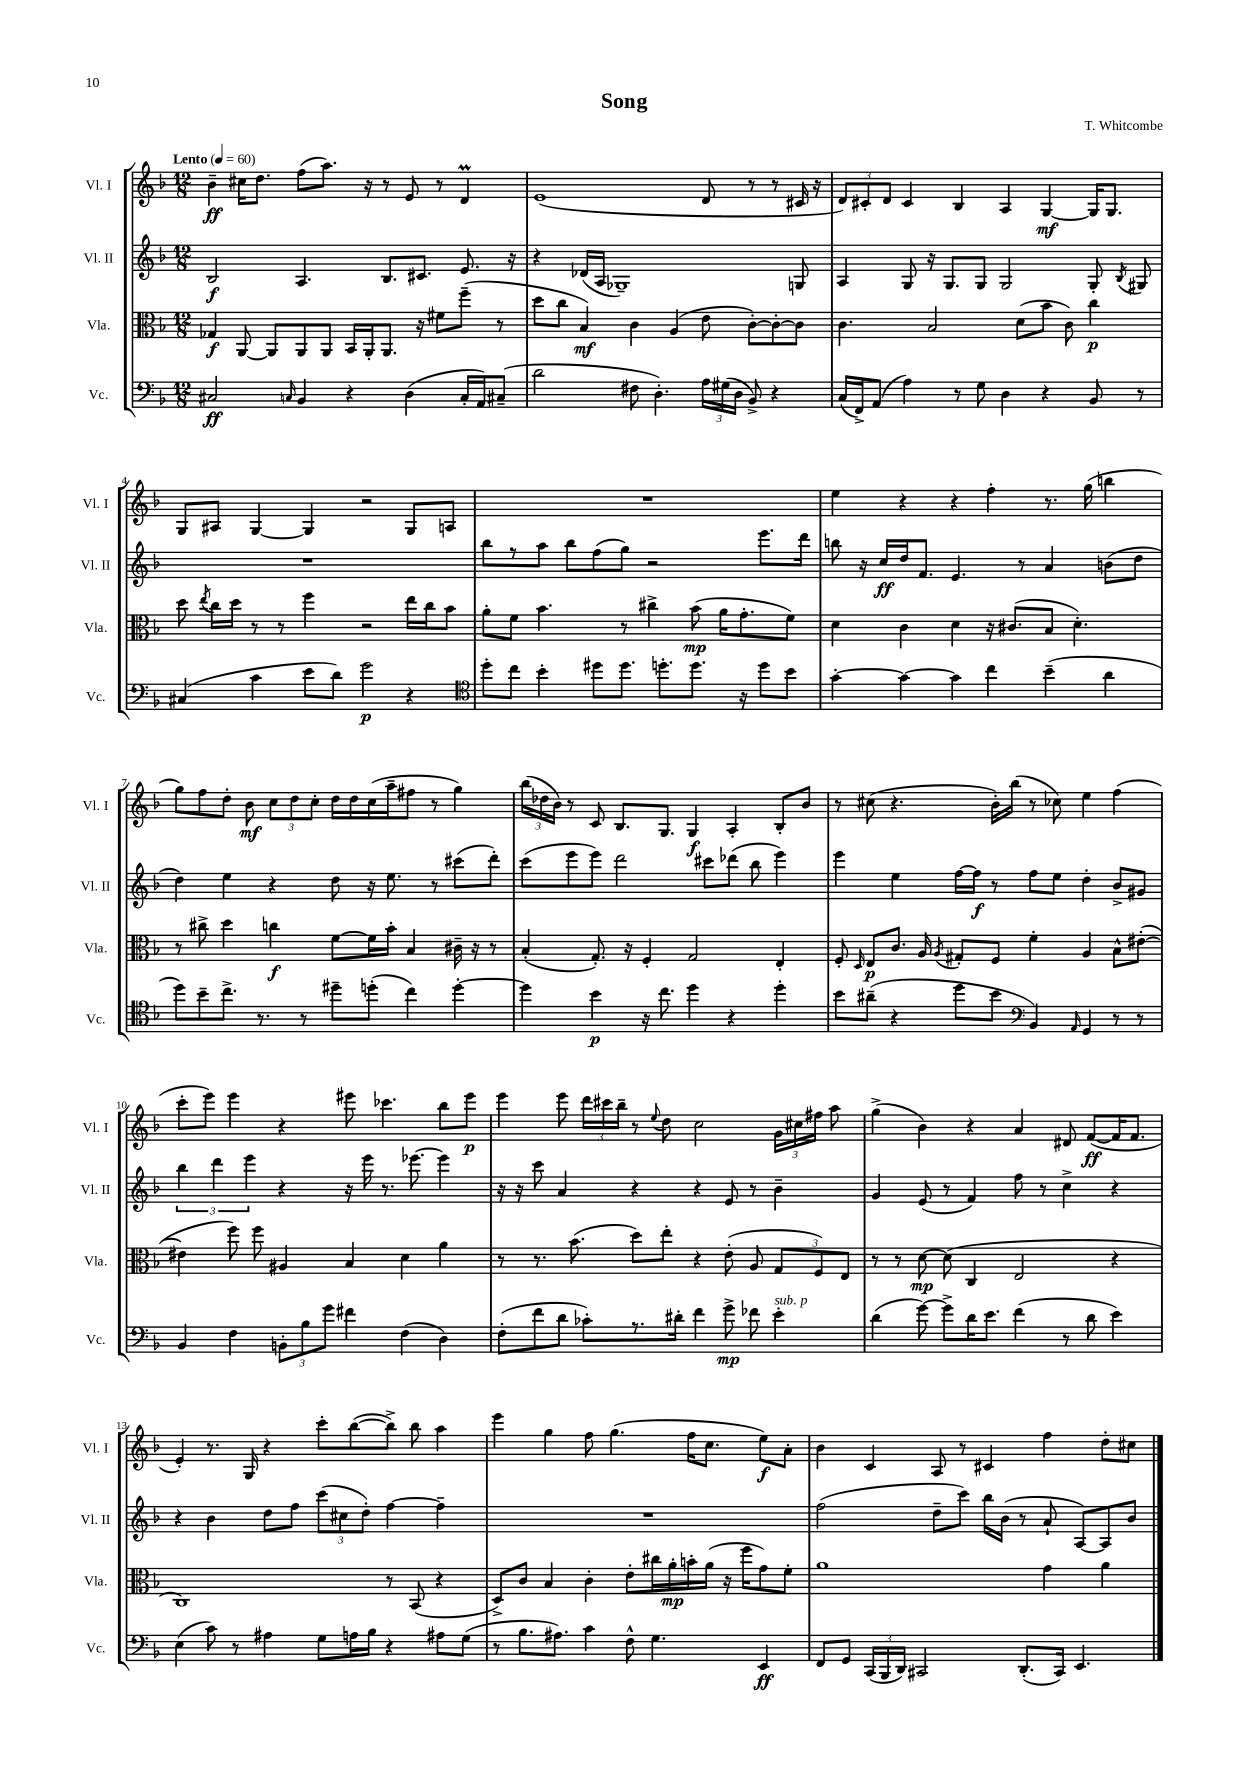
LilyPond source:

\header { title = "Song" composer = "T. Whitcombe" }
<<
\new StaffGroup <<
\new Staff = "s0" \with { instrumentName = "Vl. I" shortInstrumentName = "Vl. I" } {
    \clef treble \key f \major \numericTimeSignature \time 12/8 \tempo "Lento" 4 = 60
    \autoBeamOff bes'4--\ff cis''16[ d''8.] f''8[( a''8.]) r16 r8 e'8 r8 d'4\prall |
    e'1( d'8 r8 r8 cis'16 r16 |
    \tuplet 3/2 { d'8[) cis'8-. d'8] } cis'4 bes4 a4 g4~\mf g16[ g8.] |
    g8[ ais8] g4~ g4 r2 g8[ a8] |
    R1. |
    e''4 r4 r4 f''4-. r8. g''16( b''4 |
    g''8[) f''8 d''8]-. bes'8\mf \tuplet 3/2 { c''8[ d''8 c''8]-. } d''16[ d''16 c''16( a''16-- fis''8] r8 g''4) |
    \tuplet 3/2 { bes''16[( des''16 bes'16]) } r8 c'8 bes8.[ g8.] g4\f a4-. bes8[-. bes'8] |
    r8 cis''8( r4. bes'16[-.) bes''16]( r8 ces''8) e''4 f''4( |
    c'''8[-. e'''8]) e'''4 r4 eis'''8 ces'''4. bes''8[ eis'''8]\p |
    e'''4 e'''8 \tuplet 3/2 { d'''16[ cis'''16 bes''16]-- } r8 \appoggiatura { e''8 } d''8 c''2 \tuplet 3/2 { g'16[ cis''16 fis''16] } a''8 |
    g''4->( bes'4) r4 a'4 dis'8 f'8[~\ff( f'16 f'8.] |
    e'4-.) r8. g16 r4 c'''8[-. bes''8~( bes''8]->) bes''8 a''4 |
    e'''4 g''4 f''8 g''4.( f''16[ c''8.] e''8[\f) a'8]-. |
    bes'4 c'4 a8 r8 cis'4 f''4 d''8[-. cis''8] \bar "|." |
}
\new Staff = "s1" \with { instrumentName = "Vl. II" shortInstrumentName = "Vl. II" } {
    \clef treble \key f \major \numericTimeSignature \time 12/8
    \autoBeamOff bes2\f a4. bes8.[ cis'8.] e'8. r16 |
    r4 des'16[( a16] ges1--) g8 |
    a4 g8 r16 g8.[ g8] g2 g8-. \acciaccatura { bes8 } gis8 |
    R1. |
    bes''8[ r8 a''8] bes''8[ f''8( g''8]) r2 e'''8.[ d'''16] |
    b''8 r16 c''16[\ff d''16 f'8.] e'4. r8 a'4 b'8[( d''8] |
    d''4) e''4 r4 d''8 r16 e''8. r8 cis'''8[( d'''8]-.) |
    c'''8[( e'''8 e'''8]) d'''2 cis'''8[ des'''8]( bes''8 e'''4) |
    e'''4 e''4 f''16[~ f''16]\f r8 f''8[ e''8] d''4-. bes'8[-> gis'8] |
    \tuplet 3/2 { bes''4 d'''4 e'''4 } r4 r16 e'''16 r8. ees'''8.~ ees'''4 |
    r16 r16 c'''8 a'4 r4 r4 e'8 r8 bes'4-- |
    g'4 e'8( r8 f'4) f''8 r8 c''4-> r4 |
    r4 bes'4 d''8[ f''8] \tuplet 3/2 { c'''8[( cis''8 d''8]-.) } f''4~ f''4-- |
    R1. |
    f''2( d''8[-- c'''8]) bes''16[ bes'16]( r8 a'8-! a8[~) a8 bes'8] \bar "|." |
}
\new Staff = "s2" \with { instrumentName = "Vla." shortInstrumentName = "Vla." } {
    \clef alto \key f \major \numericTimeSignature \time 12/8
    \autoBeamOff ges4\f a,8~ a,8[ a,8 a,8] bes,16[ a,16-. a,8.] r16 fis'8[ f''8]--( r8 |
    d''8[ c''8] bes4\mf) c'4 a4( e'8 c'8[~-.) c'8~-. c'8] |
    c'4. bes2 d'8[( bes'8] c'8) c''4\p |
    d''8 \acciaccatura { e''8 } c''16[ d''16] r8 r8 f''4 r2 e''16[ c''16 bes'8] |
    a'8[-. f'8] bes'4. r8 cis''4-> bes'8\mp( a'16[ g'8.-. f'8]) |
    d'4 c'4 d'4 r16 cis'8.[( bes8] d'4.-.) |
    r8 cis''8-> d''4 c''4\f f'8[~ f'16 bes'16]-. bes4 cis'16-- r16 r8 |
    bes4-.( g8.-.) r16 f4-. g2 e4-. |
    f8-. \grace { d16 } e8[\p c'8.] a16 \acciaccatura { a8 } gis8[-. f8] f'4-. a4 bes8[-^ eis'8]~-.( |
    eis'4 f''8) f''8 ais4 bes4 d'4 a'4 |
    r8 r8. bes'8.( d''8[) e''8]-. r4 e'8-.( a8 \tuplet 3/2 { g8[ f8) e8] } |
    r8 r8 d'8~\mp d'8( c4 e2 r4 |
    c1) r8 bes,8( r4 |
    d8[->) c'8] bes4 c'4-. e'8[-. cis''16 a'16-.\mp b'16-. a'16]( r16 f''16[ g'8) f'8]-. |
    a'1 g'4 a'4 \bar "|." |
}
\new Staff = "s3" \with { instrumentName = "Vc." shortInstrumentName = "Vc." } {
    \clef bass \key f \major \numericTimeSignature \time 12/8
    \autoBeamOff cis2\ff \grace { c16 } bes,4 r4 d4( c16[-. a,16) cis8]--( |
    d'2 fis8 d4.-.) \tuplet 3/2 { a16[ gis16( d16] } bes,8->) r4 |
    c16[( f,16->) a,8]( a4) r8 g8 d4 r4 bes,8 r8 |
    cis4( c'4 e'8[ d'8]) g'2\p r4 |
    \clef tenor d''8[-. c''8] bes'4-. dis''8[ dis''8.] d''8.[-. d''8.] r16 d''8[ bes'8] |
    g'4~-. g'4~ g'4 c''4 bes'4--( a'4 |
    d''8[) bes'8-- c''8.]-> r8. r8 dis''8[-- d''8]-.( c''4) d''4~-. |
    d''4 bes'4\p r16 c''8. d''4 r4 d''4-. |
    bes'8[ ais'8]--( r4 d''8[ bes'8] \clef bass bes,4) \grace { a,16 } g,4 r8 r8 |
    bes,4 f4 \tuplet 3/2 { b,8[-. bes8 g'8] } fis'4 f4( d4) |
    f8[-.( f'8 d'8] ces'8[-.) r8. dis'16]-. f'4 g'8->\mp fes'8 e'4-.^\markup { \italic "sub. p" } |
    d'4( g'8~) g'8[-> d'16 e'8.] f'4( r8 d'8 e'4) |
    e4( c'8) r8 ais4 g8[ a16 bes16] r4 ais8[ g8]( |
    r8 bes8.[ ais8.]) c'4 f8-^ g4. e,4\ff |
    f,8[ g,8] \tuplet 3/2 { c,16[( bes,,16 d,16]) } cis,2 d,8.[-.( cis,16]) e,4. \bar "|." |
}
>>
>>
